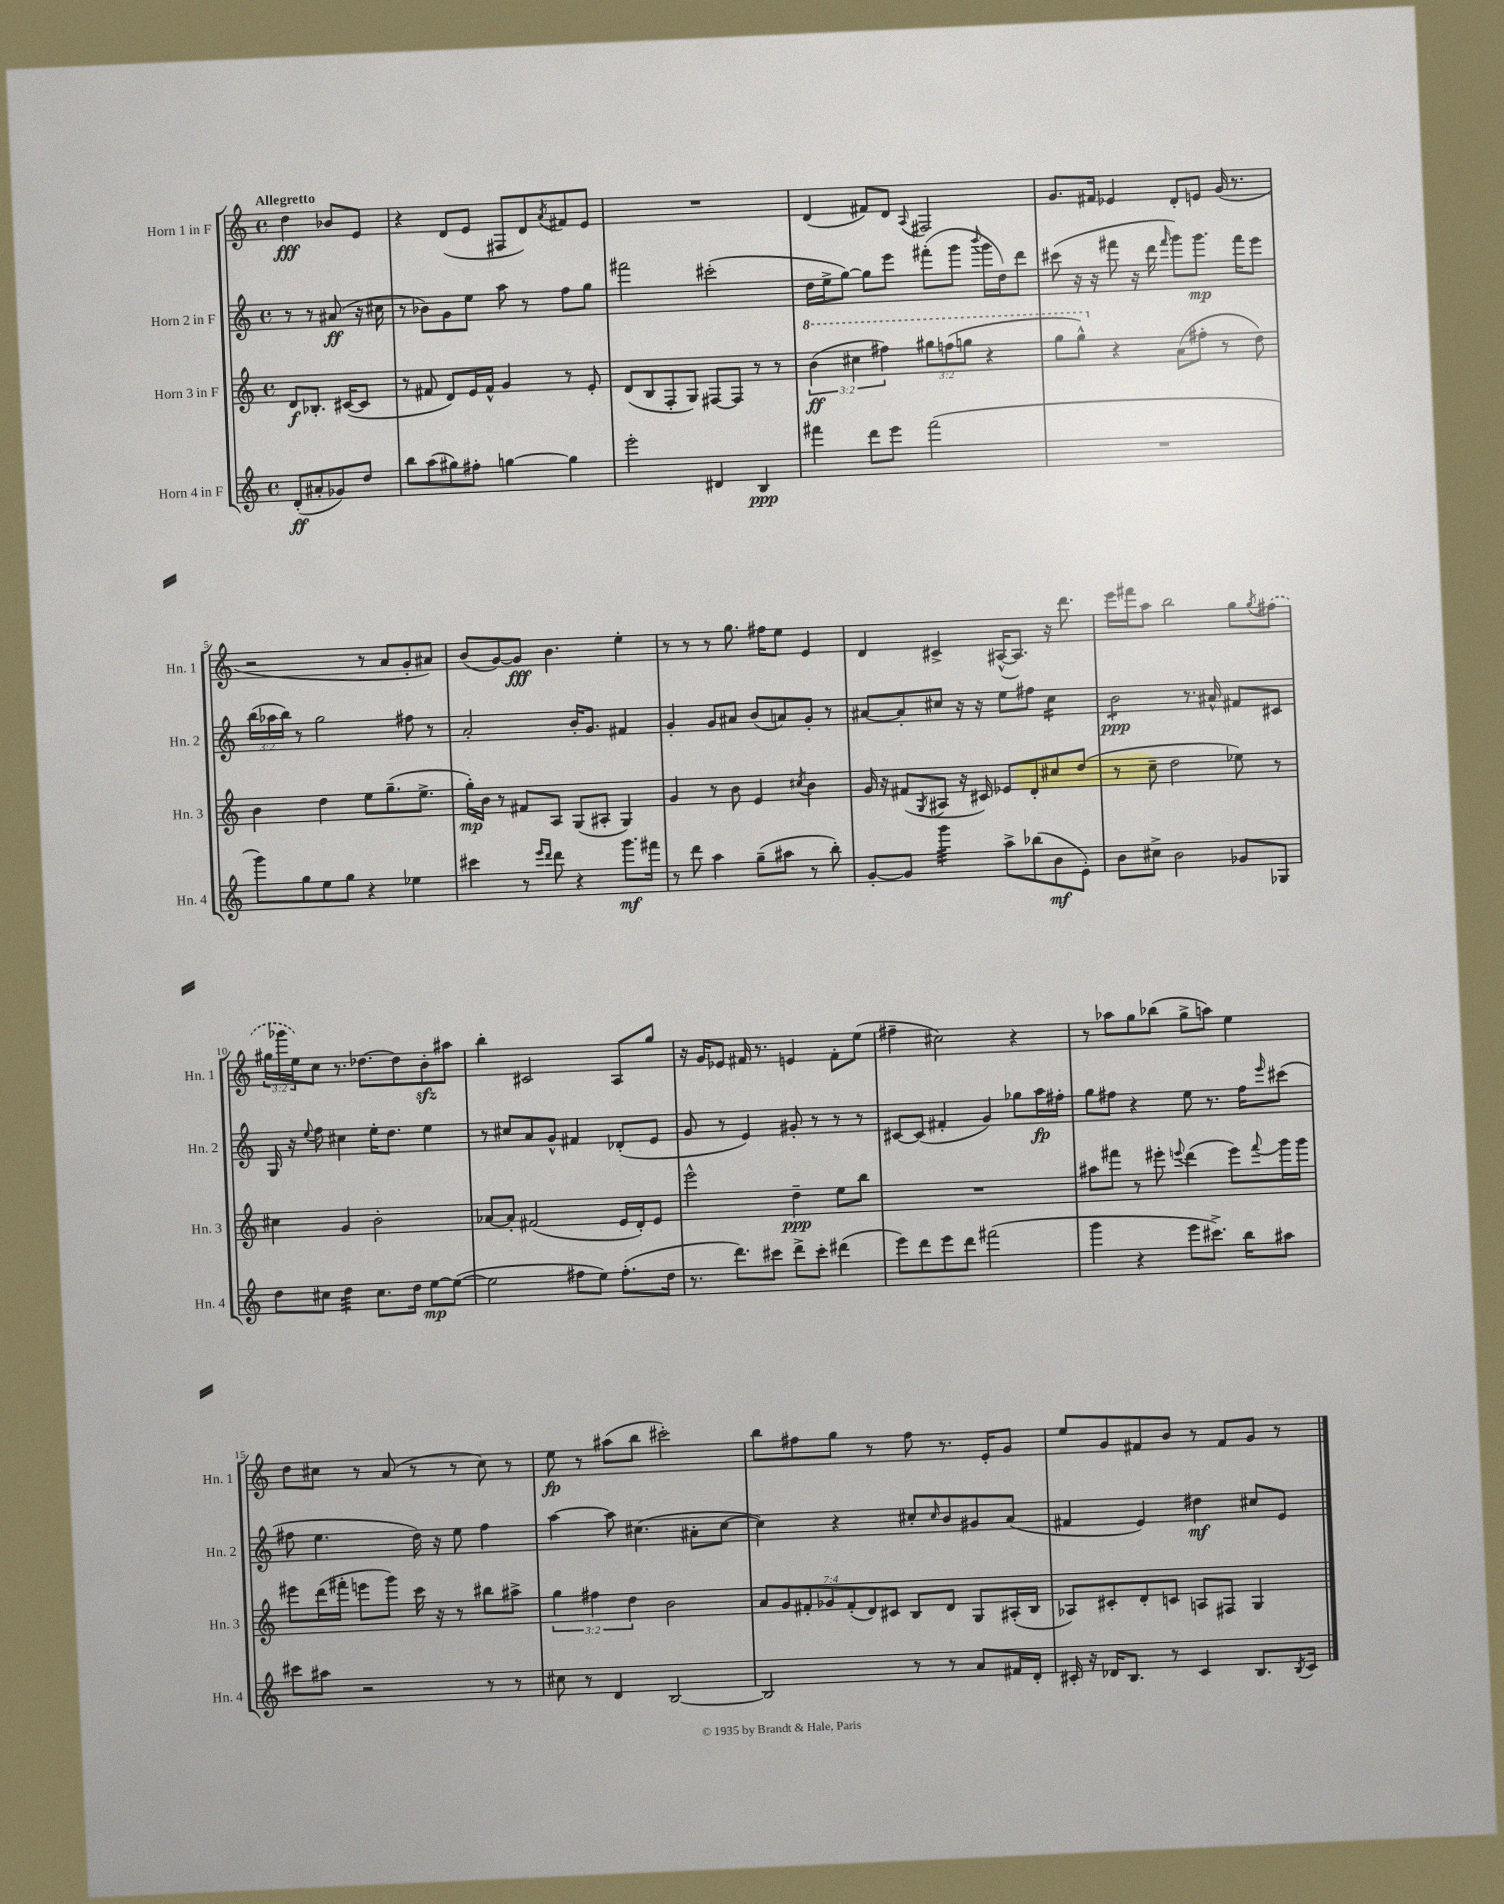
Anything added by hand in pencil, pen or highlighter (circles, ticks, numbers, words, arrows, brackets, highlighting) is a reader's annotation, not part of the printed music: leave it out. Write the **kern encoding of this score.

**kern	**kern	**kern	**kern
*staff4	*staff3	*staff2	*staff1
*clefG2	*clefG2	*clefG2	*clefG2
*k[]	*k[]	*k[]	*k[]
*M4/4	*M4/4	*M4/4	*M4/4
*met(c)	*met(c)	*met(c)	*met(c)
(8d'/L	8d/L	8r	4dd\
8a#'/	8.B-'/J	8r	.
8g-/)	.	(8a#/	8b-/L
.	([16c#/LK	.	.
8dd/J	8c#/]J	16r	8e/J
.	.	16cc#\	.
=	=	=	=
8bb\L	8r	8r	4r
(8aa\	8f#/	8b-\L)	.
8gg#\)	8d/L)	8g\	(8d/L
8ff#'\J	16e/L	8ee\J	8e/J
.	16f#^^/JJ	.	.
[4gg\	4g/	8aa\	8F#/L
.	.	8r	8d/)
.	.	.	8qa/
4gg\]	8r	8ff\L	8f#/
.	8e'/	8gg\J	8e/J
=	=	=	=
2eee'\	(8d/L	2fff#\	1r
.	8B/	.	.
.	8F'/	.	.
.	8G/J)	.	.
4d#/	[8F#/L	(2ccc#'\	.
.	8F#/]J	.	.
4B/	8r	.	.
.	8r	.	.
=	=	=	=
4fff#\	(6bb\	16dd\LL	(4d/
.	.	16ee^\J	.
.	.	[8gg\J)	.
.	6ccc#\	.	.
8ddd\L	.	8gg\]L	8f#/L)
.	6fff#\)	.	.
8eee\J	.	8eee\J	8d/J
.	.	.	8qqA/
(2fff#\	12ggg#\L	(8fff#'\L	2F#/
.	(12fff\	.	.
.	.	8ggg\J	.
.	12ggg\J	.	.
.	.	8qqbbb/	.
.	4r	16ggg\LL	.
.	.	16dd\J)	.
.	.	8ddd\J	.
=	=	=	=
1r	8ggg\L	(8ccc#\	8.g/L
.	8ggg^^\J)	16r	.
.	.	16r	16f#/Jk
.	4r	8fff#\	4e-/
.	.	16r	.
.	.	16ddd\	.
.	.	16qqfff#/	.
.	(8a\L	8ggg\L)	8d'/L
.	8ff#'\J	8.ggg\J	8e/J
.	8r	.	(16g/
.	.	16fff#\LK	8.r
.	8dd\)	8eee\J	.
=	=	=	=
8ggg\L)	4b\	(24bb\LL	2r
.	.	24aa-\	.
.	.	24bb\JJ)	.
8gg\	.	8r	.
8ee\	4dd\	2gg\	.
8gg\J	.	.	.
4r	8ee\L	.	8r
.	(8.gg~\	.	8a/L
4ee-\	.	8ff#\	8g'/
.	8.ee^\J	.	.
.	.	8r	8a#/J)
=	=	=	=
4ccc#\	16gg'\LL)	2a'/	(8b/L
.	16b\JJ	.	.
.	8r	.	[8g/)
8r	8f#/L	.	8g/]J
16qqeee/LL	.	.	.
16qqddd/JJ	.	.	.
8ddd\	8A/J	.	4.b\
4r	(8G/L	16b'/LK	.
.	.	8.g/J	.
.	8A#'/J	.	.
8.ggg\L	4G/)	4f#/	4ee'\
16fff#\Jk	.	.	.
=	=	=	=
8r	4g/	4g'/	8r
8ddd\	.	.	8r
4aa\	8r	8g/L	8r
.	8b\	8a#/J	8.gg\
(8gg~\L	4e/	(8b/L	.
.	.	.	16ff#\LK
8aa#\J	.	8a/)	8ee\J
.	8qcc#/	.	.
8r	4b\	8g'/J	4e/
8bb'\)	.	8r	.
=	=	=	=
[8g'/L	16g/	[8a#/L	4d/
.	16r	.	.
8g/]J	(8f#/L	8a#'/]	.
.	8qG/	.	.
4ggg\	8A#/J	8cc#/J	4c#^/
.	16r	16r	.
.	16c#/)	16r	.
8aa^\L	8e-/L	8ee\L	([16A#^^/LK
.	.	.	8.A#/]J)
(8bb-\	8d'/	8ff#\J	.
8b\	8cc#/	4cc#\	16r
.	.	.	8.ddd\
8e'\J)	(8dd/J	.	.
=	=	=	=
8b\L	8r	2b\	16eee\LL
.	.	.	16fff#\J
8cc#^\J	8cc~\	.	8aa\J
2b\	2dd\	.	2bb\
.	.	8.r	.
.	.	16a#^^/	.
8g-/L	8ee-\)	8f#/L	8gg\L
.	.	.	8qgg/
8G-/J	8r	8c#/J	(8ff#\J
=	=	=	=
8dd\L	4cc#\	16G/	24gg#\LL
.	.	.	24ggg-\
.	.	16r	.
.	.	.	24ee\J)
.	.	8qqee/	.
8cc#\J	.	8ff\	8cc\J
4dd\	4g/	4cc#\	8.r
.	.	.	[8.dd-\L
8.cc#\L	2b'\	16ee'\LK	.
.	.	8.dd\J	.
.	.	.	8dd-\]
16dd\Jk	.	.	.
[8ee\L	.	4ee\	8b'\
(8ee\_J	.	.	8aa#\J
=	=	=	=
2ee\]	[8a-/L	8r	4bb'\
.	8a-'/]J	8cc#/L	.
.	(2f#/	8a/	2c#/
.	.	8g^^/J	.
8ff#\L	.	4f#/	.
8ee\J)	.	.	.
(8.ff#'\L	16e/LL	(8d-'/L	8A/L
.	16d'/J)	.	.
.	8e/J	8e/J	8gg/J
16dd\Jk	.	.	.
=	=	=	=
8.r	2eee^^\	8g/	16r
.	.	.	16g/LK
.	.	8r	8e-/J
8.ddd\L)	.	.	.
.	.	4e/)	16f#/
.	.	.	8.r
8ccc#\J	.	.	.
8ddd^\L	4dd~\	8g#'/	4e/
8ccc#'\J	.	8r	.
(4ddd#\	8ee\L	8r	8f#'\L
.	8bb\J	8r	(8ee\J
=	=	=	=
8eee\L)	1r	[8c#/L	4ff#~\
8ddd\	.	(8c#/]J	.
8eee\	.	4f#'/	2cc#\)
8ddd\J	.	.	.
(2fff#\	.	4g/)	.
.	.	8gg-\L	4r
.	.	16aa\L	.
.	.	16ff#'\JJ	.
=	=	=	=
4ggg\	8aa#\L	8gg\L	8r
.	8fff#\J	8ff#\J	8aa-\L
4r	8r	4r	8gg\
.	8eee#'\	.	(8bb-\J
.	8qqeee/	.	.
8eee\L	(4ddd\	8ee\	8gg^\L
8.ccc#^\J)	.	8.r	8aa\J)
.	8eee\L)	.	4ee\
16bb\LK	.	16ff#\LK	.
.	8qqfff#/	16qqeee/	.
8aa#\J	16ggg\L	(8ccc#\J	.
.	16ggg\JJ	.	.
=	=	=	=
8ccc#\L	8eee#\L	8ff#\	8dd\L
8aa#\J	(16ddd\L	4.ee\	8cc#\J
.	16fff#'\JJ	.	.
2r	8eee\L	.	8r
.	8ggg\J)	.	(8a/
.	16ccc\	16dd\)	8r
.	16r	16r	.
.	8r	8ee\	8r
8r	8bb#\L	4ff#\	8cc#\)
8r	8aa#^\J	.	8r
=	=	=	=
8cc#\	6gg\	[4aa\	8ee\
8r	.	.	8r
.	6ff#\	.	.
4d/	.	8aa\]	(8aa#\L
.	6dd\	.	.
.	.	(4.cc#\	8bb\J
[2B/	2b\	.	2ccc#'\)
.	.	8a#'\L	.
.	.	[8cc#\J	.
=	=	=	=
2B/]	14a/L	4cc#\])	8bb\L
.	14g/	.	.
.	.	.	8ff#\
.	14f#'/	.	.
.	14g-/	.	.
.	.	4r	8gg\J
.	(14f#'/	.	.
.	14d/)	.	.
.	.	.	8r
.	14c#/J	.	.
8r	8B/L	8cc#'/L	8ff#\
.	.	16qqcc#/	.
8r	8d/J	8b/	8.r
8a/L	8G/L	8g#/	.
.	.	.	16e'/LK
16f#/L	(16A#'/L	(8a/J	8g/J
16d'/JJ	16B/JJ	.	.
=	=	=	=
16c#'/	8A-/L)	4f#/	8ee/L
16r	.	.	.
16d-/LK	8c#'/	.	8g/
8.B/J	.	.	.
.	8d'/	4e/)	8f#/
8r	8c/J	.	8b/J
4c#/	8A/L	4dd#\	8r
.	8F#/J	.	8f#/L
8.B/L	4G/	8cc#/L	8g/J
.	.	8e/J	8r
8qB/	.	.	.
16c#/Jk	.	.	.
==	==	==	==
*-	*-	*-	*-
